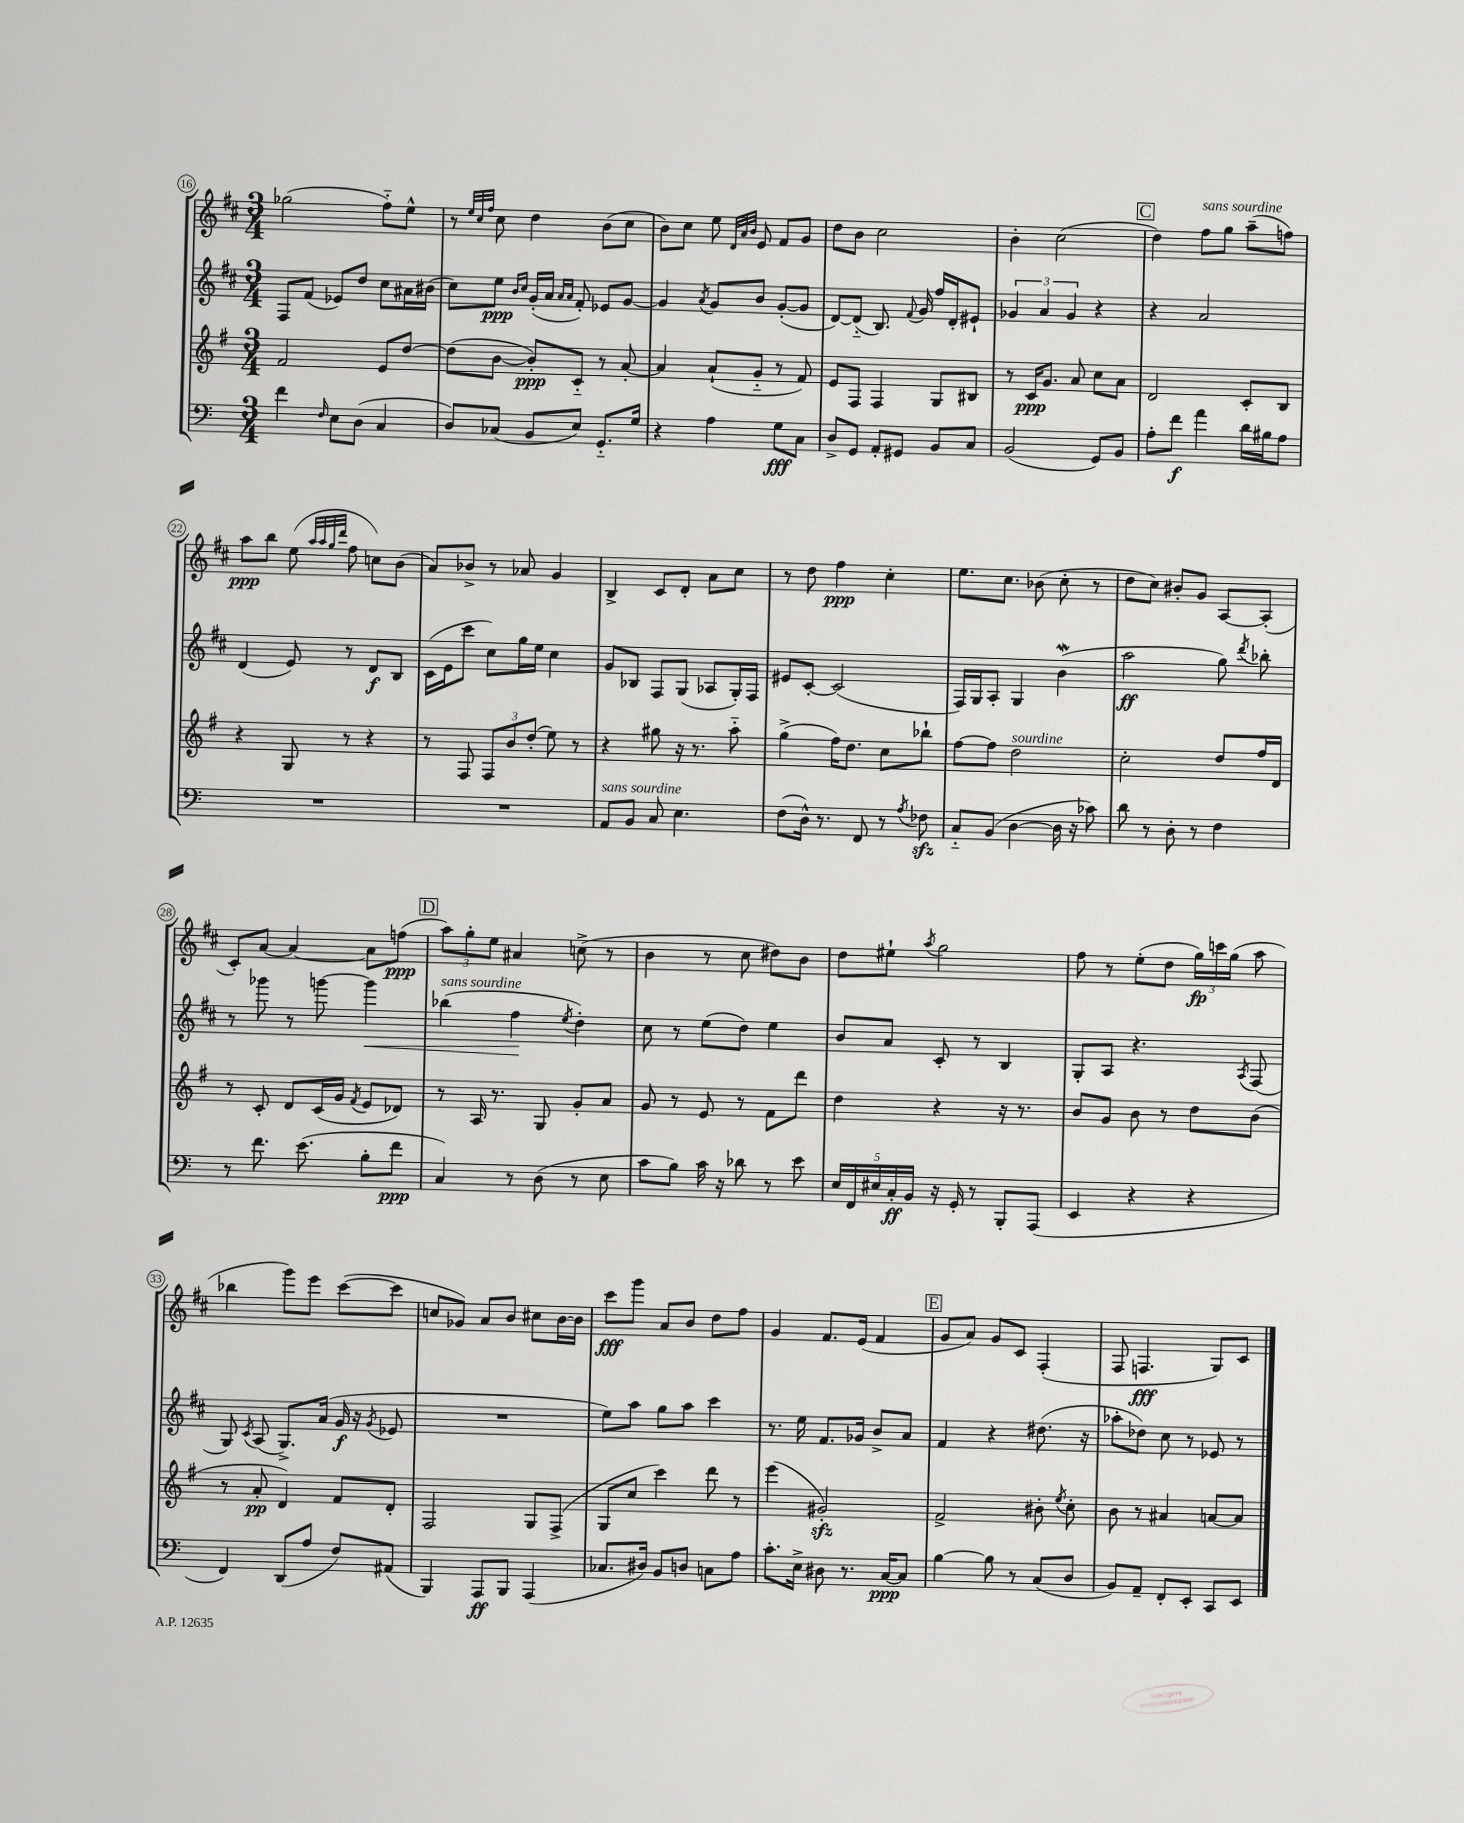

**kern	**kern	**kern	**kern
*staff4	*staff3	*staff2	*staff1
*clefF4	*clefG2	*clefG2	*clefG2
*k[]	*k[f#]	*k[f#c#]	*k[f#c#]
*M3/4	*M3/4	*M3/4	*M3/4
4f	2f#	8F#	(2gg-
.	.	(8f#	.
16qqF	.	.	.
8E	.	8e-)	.
(8D	.	8dd	.
4C	8e	8cc#	8ff#'~)
.	[8dd	16a#	8ee^^
.	.	(16b#	.
=	=	=	=
8D)	(8dd]	8cc#)	8r
.	.	.	32qqee
.	.	.	32qqcc#
.	.	.	32qqff#
(8C-	[8b	8ee	8cc#
.	.	16qqb	.
.	.	16qqcc#	.
8BB	8b'])	(16g'	4dd
.	.	16a	.
.	.	16qqa	.
.	.	16qqa	.
8E)	8c'~	8f#')	.
8.GG'~	8r	8e-	(8b
.	[8a'	[8g	8cc#
16G	.	.	.
=	=	=	=
4r	4a]	4g]	8b)
.	.	.	8cc#
.	.	8qa	.
4A	(8a`	8g	8ee
.	.	.	32qqd
.	.	.	32qqa
.	.	.	32qqb
.	8g'~	8b	8e
8G	8r	([8g'	8f#
8C	8f#)	8g]	8g
=	=	=	=
8D^	8e	[8d)	8dd
8GG	8F#	(8d'~]	8b
8AA'	4F#	8.B)	2cc#
8GG#	.	.	.
.	.	8qqf#	.
.	.	16g	.
8BB	8G	16ff#	.
.	.	16d'	.
8C	8B#	8e#`	.
=	=	=	=
(2BB	8r	6g-	4b'
.	16c	.	.
.	.	6a	.
.	8.g	.	.
.	.	.	(2cc#
.	.	6g-	.
.	8a	.	.
8GG)	8cc	4r	.
8BB	8a	.	.
=	=	=	=
8A'	2d	4r	4dd)
8f	.	.	.
4a	.	2a	8ff#
.	.	.	8gg
16d	8c'	.	(8aa~
16B#	.	.	.
8A	8B	.	8ff)
=	=	=	=
2.r	4r	(4d	8aa
.	.	.	8bb
.	8G	8e)	(8ee
.	.	.	32qqaa
.	.	.	32qqaa
.	.	.	32qqgg
.	.	.	32qqddd
.	8r	8r	8ff#
.	4r	8d	8cc)
.	.	8B	(8b
=	=	=	=
2.r	8r	(16c#	8a)
.	.	16e	.
.	8F#	8ccc#	8b-^
.	12F#	8cc#)	8r
.	12b	.	.
.	.	16gg	8a-
.	(12dd'	.	.
.	.	16ee	.
.	8ee)	4cc#	4g
.	8r	.	.
=	=	=	=
8AA	4r	8g	4B^
8BB	.	8B-	.
8C	8gg#	8F#	8c#
4.E	16r	(8G	8d'
.	8.r	.	.
.	.	8A-	8a
.	8aa'~	16G')	8cc#
.	.	16F#	.
=	=	=	=
(8F	(4gg^	8e#	8r
16D^^)	.	[8c#'	8dd
8.r	.	.	.
.	16ff#)	(2c#]	4ff#
.	8.dd	.	.
8FF	.	.	.
8r	8cc	.	4cc#'
8qA	.	.	.
8F-	8bb-`	.	.
=	=	=	=
8C'~	[8ff#	16F#)	8.ee
.	.	16G	.
(8BB	8ff#]	8A'	.
.	.	.	8.cc#
[4D	2dd	4G	.
.	.	.	(8b-
16D]	.	(4b	8cc#'
16r	.	.	.
8c-)	.	.	8r
=	=	=	=
8d	2cc'	2aa	8dd
8r	.	.	8cc#)
8D'	.	.	8b#'
8r	.	.	8g
4F	8dd	8gg)	[8A
.	.	8qddd	.
.	16ff#	8bb-'	(8A']
.	16d	.	.
=	=	=	=
8r	8r	8r	8c#')
8.f	8c'	8ggg-	[8a
.	8d	8r	4a_
(8.e	.	.	.
.	(16c	[8ggg	.
.	16g	.	.
.	8qf#	.	.
8B'	8e	4ggg]	8a]
8f	8d-)	.	(8ff
=	=	=	=
4C)	8r	(4bb-	12aa)
.	.	.	12gg'
.	16A	.	.
.	.	.	12ee
.	8.r	.	.
8r	.	4ff#	4a#
(8D	8G	.	.
.	.	8qee	.
8r	8g'	4dd')	(8cc^
8E	8a	.	8r
=	=	=	=
8c	8g	8cc#	4b
8B)	8r	8r	.
16c	8e	(8ee	8r
16r	.	.	.
8d-	8r	8dd)	8cc#
8r	8f#	4ee	8dd#)
8e	8ddd	.	8b
=	=	=	=
20E	4dd	8b	8dd
20FF	.	.	.
20E#	.	.	.
.	.	8a	8ee#`
20C'	.	.	.
20BB	.	.	.
.	.	.	8qaa
16r	4r	8c#'	2gg
16GG'	.	.	.
8r	.	8r	.
8BBB'	16r	4B	.
.	8.r	.	.
(8AAA	.	.	.
=	=	=	=
4EE	8b	8G'	8ff#
.	8g	8A	8r
4r	8b	4.r	(8ee'
.	8r	.	8dd
4r	8dd	.	24gg)
.	.	.	24ccc
.	.	.	(24gg
.	.	8qA	.
.	(8b	(8F#	8aa
=	=	=	=
4FF)	8r	8G)	4bb-
.	.	8qc#	.
.	8a'	(8A	.
(8DD	4d)	8.G^)	8ggg)
8A	.	.	8eee
.	.	(16a	.
8F)	8f#	16g	([8ccc#
.	.	16r	.
.	.	8qg	.
(8AA#	8d'	8e-	8ccc#]
=	=	=	=
4BBB)	2F#	2.r	8cc
.	.	.	8g-)
8AAA	.	.	8a
8BBB	.	.	8b
(4AAA	8G	.	8cc#
.	(8F#^	.	[16b
.	.	.	16b]
=	=	=	=
8.C-	8G	8ee)	8ccc#
.	8cc	8aa	8ggg
16D#)	.	.	.
8BB	4ccc)	8gg	8a
8D	.	8aa	8b
8C	8ddd	4ccc#	8dd
8A	8r	.	8ff#
=	=	=	=
8.c'	(4eee	8.r	4g
16E^	.	16ee	.
8D#	2g#')	8.f#	8.f#
8.r	.	.	.
.	.	16g-	(16e
.	.	8b^	4f#
[16C	.	.	.
8C]	.	8a	.
=	=	=	=
[4B	2f#^	4f#	8g
.	.	.	8a)
8B]	.	4r	8g
8r	.	.	8c#
(8C	8b#'	(8.dd#	(4F#'
.	8qee	.	.
8D	8cc'	.	.
.	.	16r	.
=	=	=	=
8BB)	8b	8aa-'	8F#
8AA~	8r	8dd-)	4.F
8FF'	4a#	8cc#	.
8EE'	.	8r	.
8CC	[8a	8e-	8G)
8EE	8a]	8r	8c#
==	==	==	==
*-	*-	*-	*-
